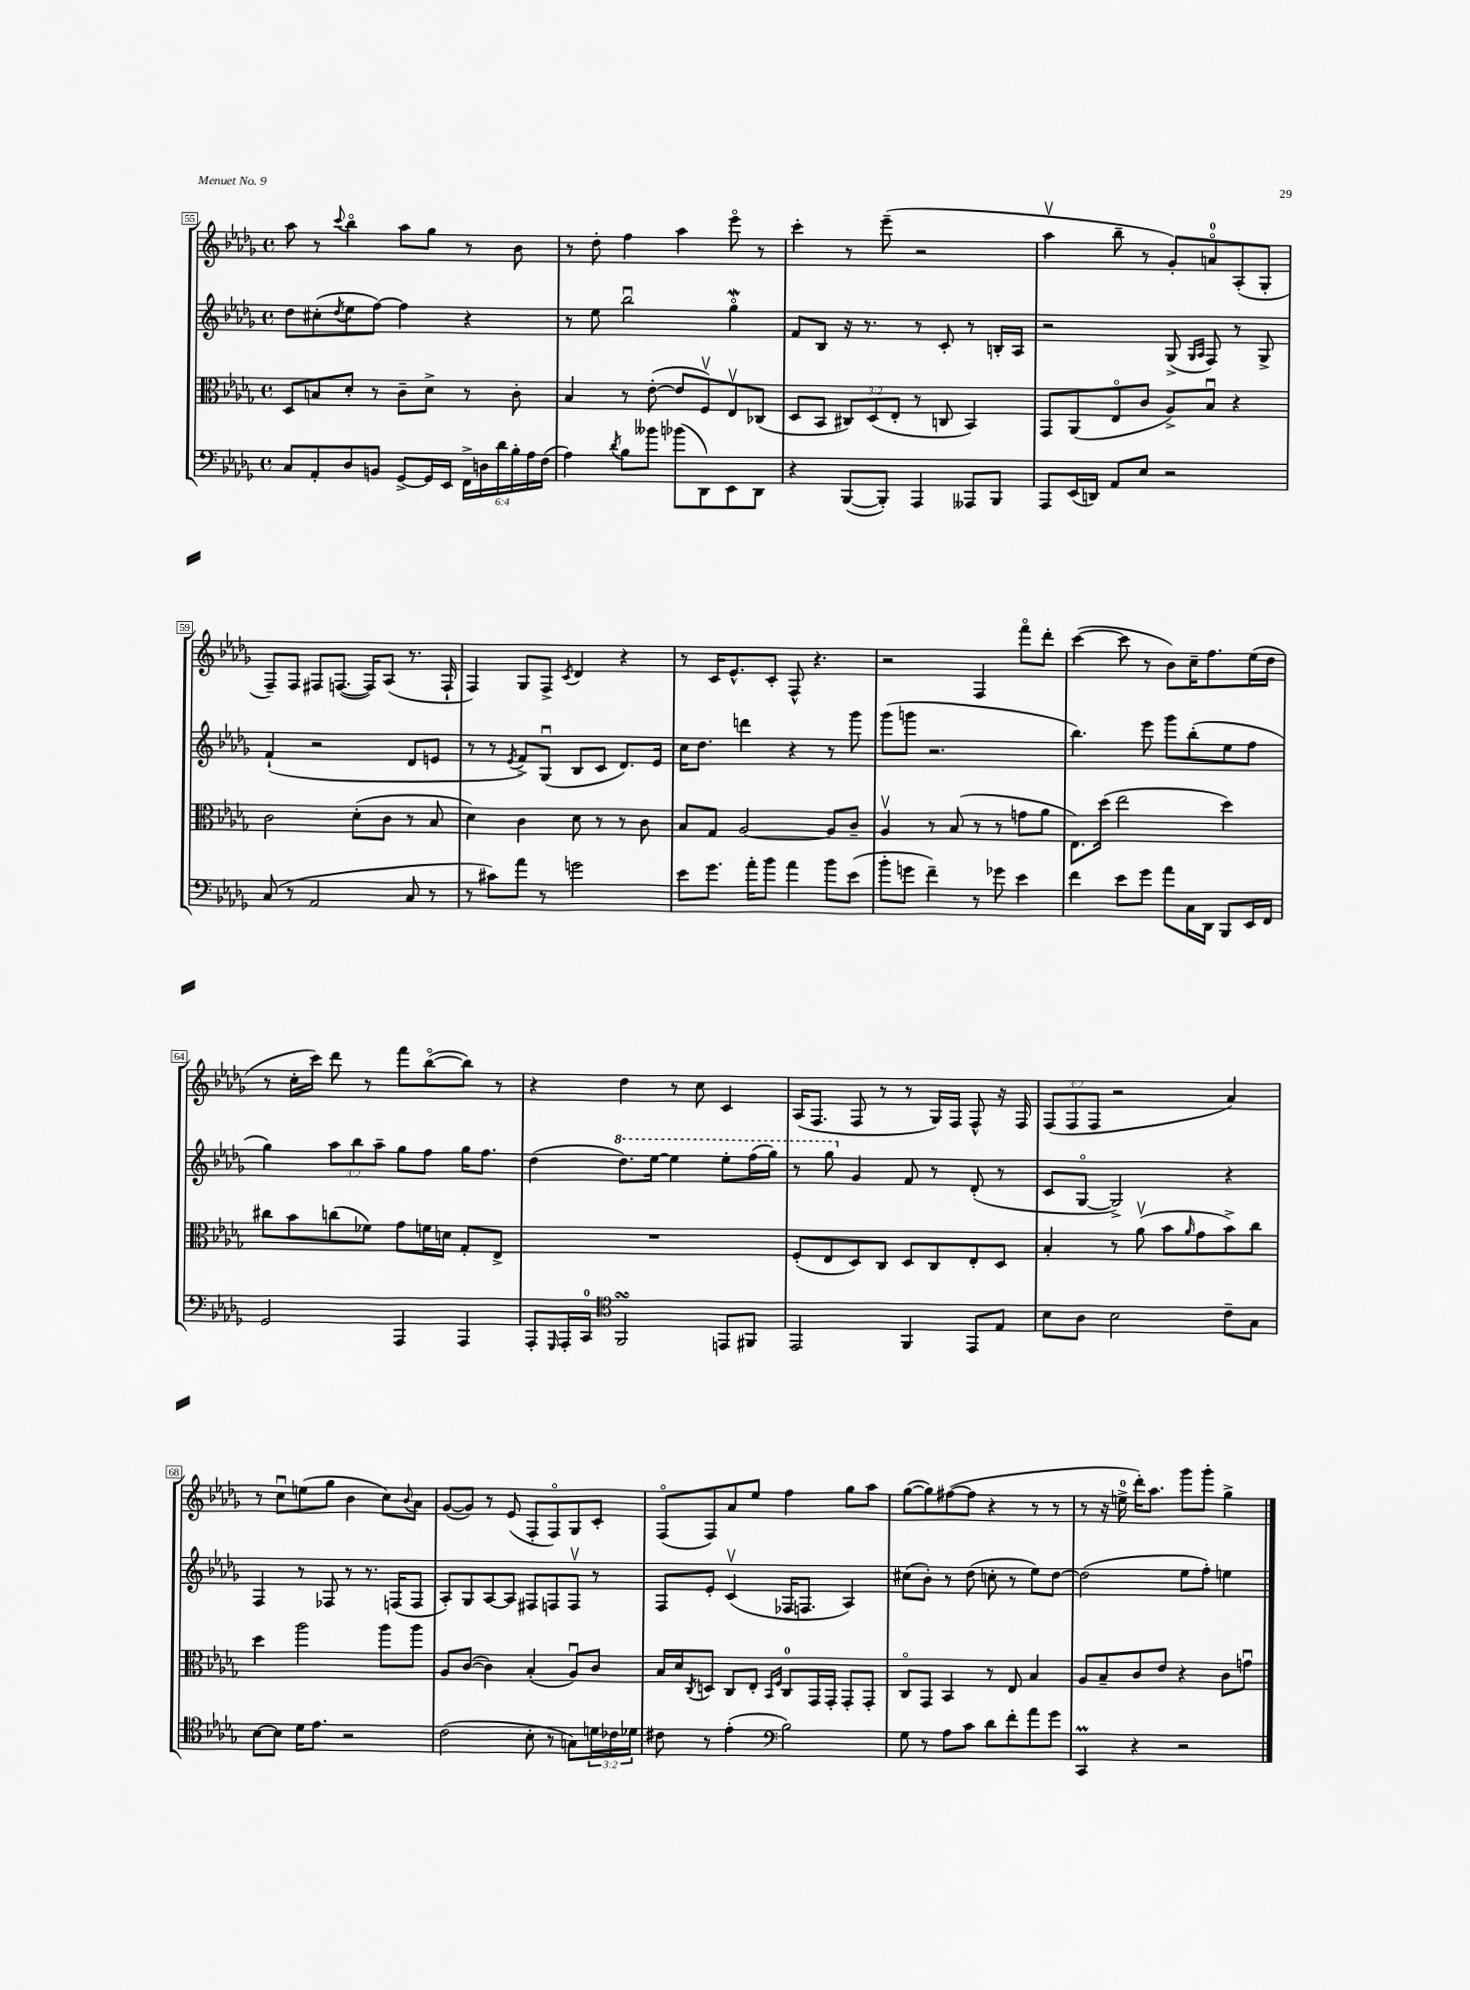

**kern	**kern	**kern	**kern
*staff4	*staff3	*staff2	*staff1
*clefF4	*clefC3	*clefG2	*clefG2
*k[b-e-a-d-g-]	*k[b-e-a-d-g-]	*k[b-e-a-d-g-]	*k[b-e-a-d-g-]
*M4/4	*M4/4	*M4/4	*M4/4
*met(c)	*met(c)	*met(c)	*met(c)
8C/L	8D-/L	8dd-\L	8aa-\
8AA-'/	8B/	(8cc#'\	8r
.	.	8qdd-/	8qqccc/
8D-/	8d-'/J	8ee-\	4bb-o\
8BB/J	8r	[8ff\J)	.
[8GG-^/L	8c~\L	4ff\]	8aa-\L
16GG-/]L	8d-^\J	.	8gg-\J
16EE-/JJ	.	.	.
24FF^\LL	8r	4r	8r
24D\	.	.	.
24d-\	.	.	.
24B-'\	8c'\	.	8b-\
24A-\	.	.	.
(24F\JJ	.	.	.
=	=	=	=
4A-\)	4B-/	8r	8r
.	.	8ee-\	8dd-'\
8qd-/	.	.	.
8B-\L	8r	2bb-u\	4ff\
8b--\J	([8e-'\	.	.
(8b-\L	8e-/]L	.	4aa-\
8DD-\)	8Fv/)	.	.
8EE-\	8E-v/	4gg-o\	8eee-o\
8DD-\J	(8C-/J	.	8r
=	=	=	=
4r	8D-/L	8f/L	4ccc'\
.	8BB-/J	8B-/J	.
([8BBB-/L	12C#/L)	16r	8r
.	.	8.r	.
.	(12D-/	.	.
8BBB-'/]J)	.	.	(8eee-~\
.	12E-'/J	.	.
4AAA-/	8r	8r	2r
.	8C/	8c'/	.
8AAA--/L	4BB-/)	8r	.
8BBB-/J	.	16B'/LL	.
.	.	16A-/JJ	.
=	=	=	=
8AAA-/L	8GG-/L	2r	4aa-v\
(16EE-/L	(8AA-/	.	.
16DD/JJ)	.	.	.
8AA-/L	8E-o/	.	8bb-~\
8E-/J	8c/J	.	8r
2r	8A-^/L)	(8G-^/	8g-'/L)
.	.	16qqG-/LL	.
.	.	16qqA-/JJ	.
.	8B-u/J	8F/)	8ao/
.	4r	8r	(8A-'/
.	.	8G-^/	8G-'/J
=	=	=	=
(8C/	2c\	(4f`/	8F~/L)
8r	.	.	8F/J
2AA-/	.	2r	8F#/L
.	.	.	([8.F/J
.	(8d-'\L	.	.
.	.	.	16F/]LK)
.	8c\J	.	(8A-/J
8C/	8r	8d-/L	8.r
8r	8B-/	8e/J	.
.	.	.	16F`/
=	=	=	=
8r	4d-\)	8r	4F/)
8c#\L)	.	8r	.
.	.	8qe-/	.
8a-\J	4c\	8f^/L)	8G-/L
8r	.	(8G-u/J	8F^/J
.	.	.	8qc/
2g\	8d-\	8B-/L	4d-/
.	8r	8c/J	.
.	8r	8.d-/L)	4r
.	8c\	.	.
.	.	16e-/Jk	.
=	=	=	=
8e-\L	8B-/L	16cc\LK	8r
.	.	8.dd-\J	.
8.g-\J	8G-/J	.	16c/LK
.	.	.	8.e-^^/
.	[2A-/	4ddd\	.
16a-'\LK	.	.	.
8b-\J	.	.	8c'/J
4a-\	.	4r	8F^^/
.	.	.	4.r
8b-\L	8A-/]L	8r	.
(8e-\J	8c~/J	8ggg-\	.
=	=	=	=
8b-'\L	4A-v/	(8ggg-\L	2r
8g\J	.	8ggg\J	.
4f~\)	8r	2.r	.
.	(8B-/	.	.
8r	8r	.	4F/
8g-\	8r	.	.
4e-\	8g\L	.	8fffo\L
.	8a-\J	.	8ddd-'\J
=	=	=	=
4f\	8.E-\L)	4.bb-\)	([4ccc\
.	(16dd-\Jk	.	.
8e-\L	2ee-\	.	8ccc\]
8g-\J	.	8eee-\	8r
8a-\L	.	8ggg-\L	8b-\L)
16C\L	.	(8bb-'\	16cc~\K
16DD-\JJ	.	.	8.ff\
8BBB-/L	4dd-\)	8ee-\	.
16EE-/L	.	8ff\J	(16ee-\L
16FF/JJ	.	.	16dd-\JJ
=	=	=	=
2GG-/	8cc#\L	4gg-\)	8r
.	8b-\	.	16cc'\LL
.	.	.	16ccc\JJ)
.	(8cc\	12aa-\L	8ddd-\
.	.	12bb-\	.
.	8f-\J)	.	8r
.	.	12aa-~\J	.
4AAA-/	8g-\L	8gg-\L	8fff\L
.	16f\L	8ff\J	([8bb-o\
.	16d\JJ	.	.
4AAA-/	8G-'/L	16gg-\LK	8bb-\]J)
.	.	8.ff\J	.
.	8E-^/J	.	8r
=	=	=	=
8AAA-'/L	1r	(4dd-\	4r
16qqGGG-/	.	.	.
16AAA-'/L	.	.	.
16CC/JJ	.	.	.
*clefC4	*	*	*
2FF/	.	8.ddd-\L)	4dd-\
.	.	[16eee-\Jk	.
.	.	4eee-\]	8r
.	.	.	8cc\
8EE/L	.	8eee-'\L	4c/
8FF#/J	.	(16fff\L	.
.	.	16ggg-\JJ)	.
=	=	=	=
2EE-/	(8F'/L	8r	(16A-/LK
.	.	.	8.F/J
.	8E-/	8ggg-\	.
.	8D-/)	4g-/	8F/
.	8C/J	.	8r
4FF/	8D-/L	8f/	8r
.	8C/	8r	16G-/LL)
.	.	.	16F/JJ
8EE-/L	8E-'/	(8d-'/	8F^^/
8E-/J	8D-/J	8r	16r
.	.	.	16F/
=	=	=	=
8B-\L	4B-'/	8c/L	(12F/L
.	.	.	12F/
8A-\J	.	[8G-o/J	.
.	.	.	12F/J
2B-\	8r	2G-^/])	2r
.	(8a-v\	.	.
.	8b-\L	.	.
.	16qqa-/	.	.
.	8g-\	.	.
8c~\L	8b-^\)	4r	4a-/)
8G-\J	8cc\J	.	.
=	=	=	=
[8B-\L	4dd-\	4F/	8r
8B-\]J	.	.	8ccu\L
16d-\LK	2aa-\	8r	(8ee\
8.e-\J	.	.	.
.	.	8F-/	8gg-\J
2r	.	8r	4b-\
.	.	8.r	.
.	8aa-\L	.	8cc\L)
.	.	(16F/LK	.
.	.	.	8qqb-/
.	8aa-\J	8F/J	8a-\J
=	=	=	=
(2c\	8A-/L	8A-'/L)	([8g-/L
.	([8c/J	8G-/	8g-/]J)
.	4c\])	[8A-/	8r
.	.	8A-/]J	(8e-/
8B-'\	(4B-'/	8F#/L	8F'/L
8r	.	8F/	8Fo/)
8G\L)	8A-u/L)	8Fv/J	8G-/
24d\L	8c/J	8r	8c'/J
24c-\	.	.	.
24d-\JJ	.	.	.
=	=	=	=
8c#\	16B-/LL	8F/L	(8Fo/L
.	16d-/J	.	.
.	8qC/	.	.
8r	8D/J	8e-'/J	8F/)
(4e-'\	8C/L	(4cv/	8a-/
.	8E-'/J	.	8ee-/J
*clefF4	*	*	*
.	16qqBB-/LL	.	.
.	16qqF/JJ	.	.
2B-\)	8C/L	16F-/LK	4ff\
.	.	8.F/J	.
.	16GG-/L	.	.
.	16GG-'/JJ	.	.
.	8GG-'/L	4A-/)	8gg-\L
.	8GG-'/J	.	8aa-\J
=	=	=	=
8G-\	8Co/L	(8cc#\L	([8gg-\L
8r	8GG-/J	8b-'\J)	8gg-\])
8A-\L	4BB-/	8r	([8ff#\
8c\J	.	(8dd-\	8ff#\]J
8d-\L	8r	8cc'\	4r
8f'\	8E-/	8r	.
8a-\	4B-/	8ee-\L)	8r
8g-\J	.	[8dd-\J	8r
=	=	=	=
4CC/	8A-/L	(2dd-\]	8r
.	8B-~/	.	16r
.	.	.	16ee^\
4r	8c/	.	16ddd-'\LK)
.	.	.	8.aa-\J
.	8e-/J	.	.
2r	4r	8ee-\L	8ggg-\L
.	.	8ff'\J)	8ggg-'\J
.	8c\L	4ee\	4gg-^\
.	8gu\J	.	.
==	==	==	==
*-	*-	*-	*-
